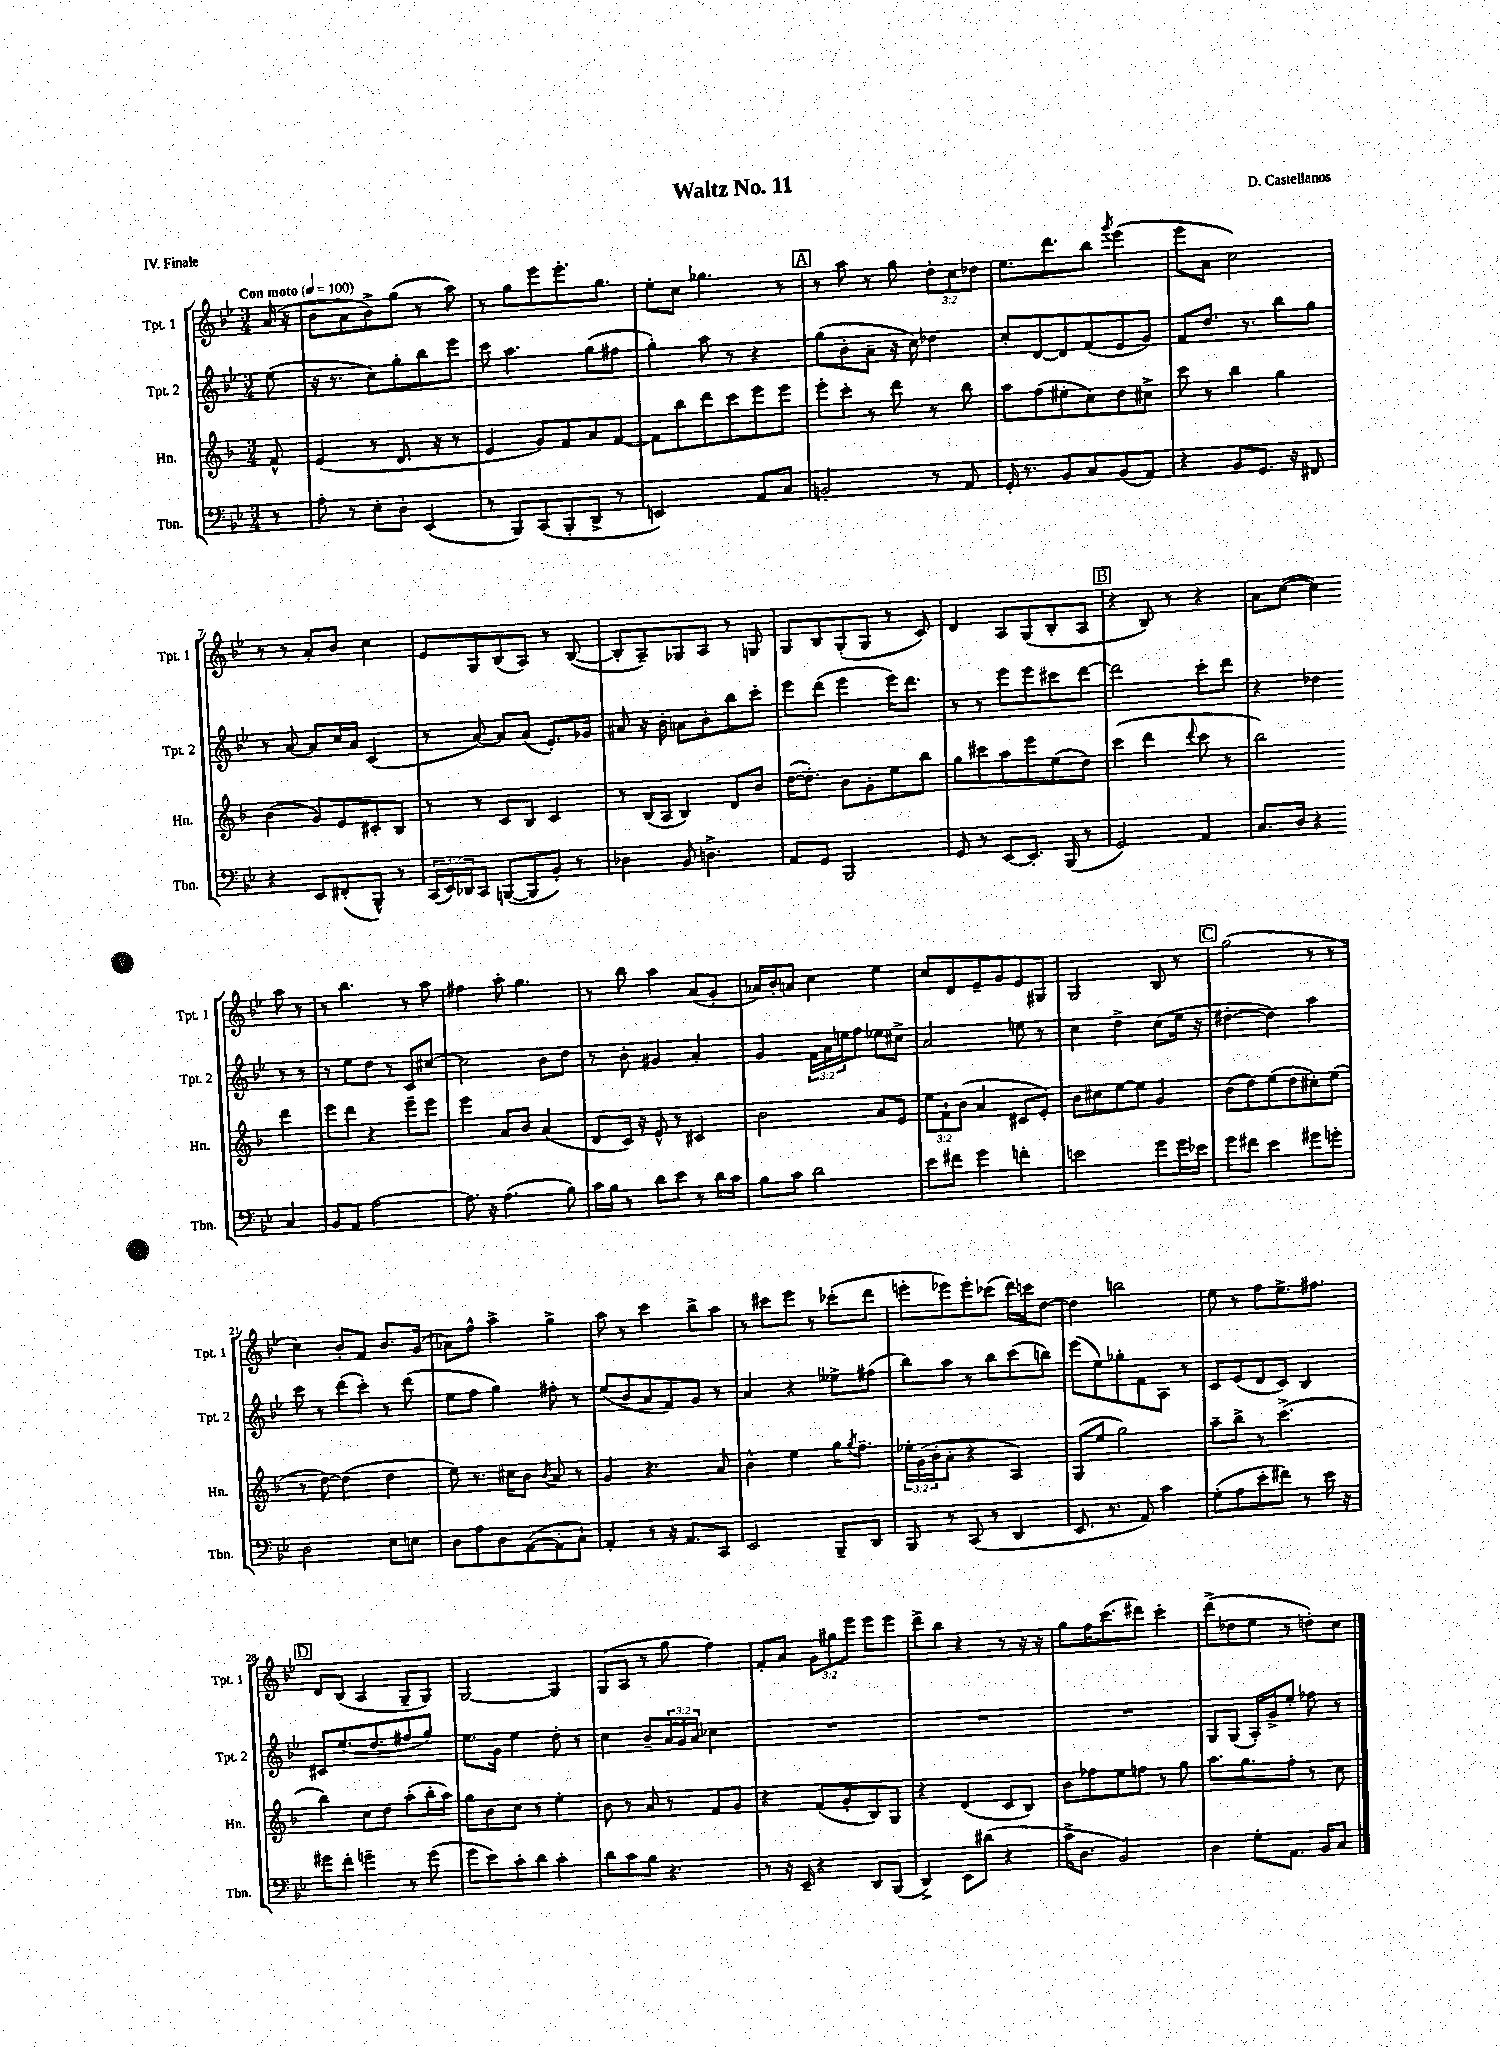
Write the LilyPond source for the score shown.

\header { title = "Waltz No. 11" composer = "D. Castellanos" piece = "IV. Finale" }
<<
\new StaffGroup <<
\new Staff = "s0" \with { instrumentName = "Tpt. 1" shortInstrumentName = "Tpt. 1" } {
    \clef treble \key bes \major \numericTimeSignature \time 3/4 \override Staff.TupletNumber.text = #tuplet-number::calc-fraction-text \partial 8 \tempo "Con moto" 4 = 100
    a'16( r16 |
    bes'8 a'8 bes'8->) g''8( r8 a''8) |
    r8 g''8 ees'''8 ees'''8.-. g''8. |
    ees''8-. c''8 ges''4. r8 |
    \mark \markup { \box "A" } r8 a''8 r8 g''8 \tuplet 3/2 { d''8-. c''8 des''8 } |
    ees''8. d'''8. bes''8 \acciaccatura { g'''8 } ees'''4( |
    ees'''8 a'8 c''2) |
    r8 r8 a'8-. bes'8 c''4 |
    ees'8 g8 bes8( a8) r8 bes8~( |
    bes8-. a8--) ges8 a8 r8 g8 |
    g8 bes8 g8-.( g8 r8 c'8) |
    d'4 a8 g8( bes8-. a8 |
    \mark \markup { \box "B" } r4 bes8) r8 r4 |
    a'8 c''8~( c''4) a''8 r8 |
    r8 bes''4. r8 a''8 |
    fis''4 a''8-. g''4. |
    r8 bes''8 a''4 a'8( g'8-. |
    aes'16) bes'16-. a'8 c''4 ees''4 |
    c''8 d'8 ees'8-- g'8 ees'8 gis8 |
    g2 bes8 r8 |
    \mark \markup { \box "C" } g''2( r8 r8 |
    c''4) bes'8-. f'8 bes'8. g'16( |
    aes'8) f''8-^ a''4-> g''4-> |
    a''8 r8 c'''4 bes''8-> a''8 |
    r8 cis'''8 ees'''8 r8 ces'''8-.( d'''8 |
    e'''8-. ees'''8) ees'''8-. ces'''8( d'''16) c'''16 d''8~ |
    d''4 b''2 |
    ees''8 r8 f''8 ees''8.-> fis''8. |
    \mark \markup { \box "D" } d'8 bes8( a4 g8-- g8) |
    g2~ g4 |
    g8( a8 r8 g''8 f''4) |
    f'8-. a'8 \tuplet 3/2 { g'8 gis''8 ees'''8 } ees'''8 ees'''8 |
    d'''8-> bes''8 r4 r8 r16 r16 |
    g''8 f''16 c'''8.( dis'''8) c'''4-. |
    d'''8->( des''8 ees''8 r8 d''8-.) c''8 \bar "|." |
}
\new Staff = "s1" \with { instrumentName = "Tpt. 2" shortInstrumentName = "Tpt. 2" } {
    \clef treble \key bes \major \numericTimeSignature \time 3/4 \override Staff.TupletNumber.text = #tuplet-number::calc-fraction-text \partial 8
    ees''8( |
    r16 r8. c''8) g''8-. bes''8 ees'''8 |
    c'''8 a''4. g''8( fis''8 |
    g''4-.) a''8 r8 r4 |
    \mark \markup { \box "A" } g''8( bes'8-. a'8-- r16 c''16) des''4 |
    c''8-. d'8~ d'8 f'8( ees'8 g'8) |
    f'8 d''8. r8. bes''8 g''8 |
    r8 a'8~ a'8 c''16 a'16 c'4( |
    r8 a'8~) a'8 a'8( ees'8.-.) ges'16 |
    ais'8 r16 bes'16-. a'8 bes'8-. bes''8 c'''8-. |
    ees'''8 d'''8( ees'''4 ees'''16) d'''8. |
    r8 r8 ees'''8 ees'''8 cis'''8 d'''8~ |
    \mark \markup { \box "B" } d'''2 c'''8-. d'''8 |
    r4 des''4 r8 r8 |
    r8 ees''8 d''8 r8 c'8 cis''8~ |
    cis''2 bes'8 d''8 |
    r8 bes'8-. gis'4 a'4-. |
    g'4 \tuplet 3/2 { f'16 a'16 e''16 } f''8 ees''8 cis''8-> |
    a'2 e''8 r8 |
    c''4 d''4-> c''8( ees''16 r16 |
    \mark \markup { \box "C" } dis''4~-. dis''4) a''4 |
    c'''8 r8 d'''8( c'''8-.) r8 d'''8( |
    ees''8 f''8 g''4) fis''8-. r8 |
    ees''8( bes'8 a'8 f'8) g'8 r8 |
    a'4 r4 eeses''8-> fis''8( |
    bes''8) a''8 r8 bes''8 c'''8( b''8) |
    ees'''8( ees''8) ges''8-. f'8 a8 r8 |
    c'8 ees'8( d'8 c'8) bes4 |
    \mark \markup { \box "D" } cis'8 ees''8.( d''8. fis''8 g''8) |
    ees''8. g'16 ees''4 d''8-. r8 |
    c''4 bes'8-- \tuplet 3/2 { a'16 g'16 a'16 } ces''4 |
    R2. |
    R2. |
    R2. |
    g8 g8( a16-.) g'16-> ees''8-. fes''8 r8 \bar "|." |
}
\new Staff = "s2" \with { instrumentName = "Hn." shortInstrumentName = "Hn." } {
    \clef treble \key f \major \numericTimeSignature \time 3/4 \override Staff.TupletNumber.text = #tuplet-number::calc-fraction-text \partial 8
    f'8-^ |
    e'4( r8 d'8. r16 r8 |
    e'4 g'8) f'8 a'8 f'8~ |
    f'8 bes''8 d'''8 c'''8 e'''8 e'''8 |
    \mark \markup { \box "A" } e'''8-. c'''8-. r8 d'''8 r8 bes''8 |
    a''8 f''8( eis''8-. c''8) d''8 cis''8-> |
    c'''8 r8 bes''4 g''4 |
    bes'4( g'8) e'8 cis'8-. bes8 |
    r8 r8 c'8 bes8 c'4 |
    r8 bes16( a16 bes4) d'8 bes'8 |
    d''16~( d''8.-.) bes'8 g'8-. e''8 bes''8 |
    g''8 cis'''8 a''8 e'''8 e''8( d''8) |
    \mark \markup { \box "B" } c'''4( d'''4 \appoggiatura { d'''8 } c'''8 r8 |
    bes''2) d'''4 |
    e'''8 d'''8 r4 e'''8-- e'''8 |
    e'''4 a'8 bes'8 a'4( |
    d'8 c'16) r16 e'8-^ r8 cis'4 |
    bes'2 a'8 e'8 |
    \tuplet 3/2 { e''8 f'8-! bes'8( } a'4 cis'8 e'8-.) |
    bes'8 cis''8 e''8~ e''8 g'4 |
    \mark \markup { \box "C" } bes'8( d''8) e''8( d''8 cis''8-.) e''8( |
    r8 d''8~) d''4( d''4 |
    e''8) r8. cis''16 bes'8 \acciaccatura { bes'8 } a'8 r8 |
    g'4 r4. a'8 |
    bes'4-^ e''4 g''16 \acciaccatura { g''8 } f''8.-- |
    \tuplet 3/2 { ees''16-. g'16( bes'16-. } a'8-. r4 a4) |
    g8( e''8 g''2) |
    a''8-- bes''8-> r8 c'''4.->( |
    \mark \markup { \box "D" } bes''4) c''8 d''8 a''8-.( bes''16-. a''16) |
    g''8 bes'8 c''8 r8 e''4-. |
    bes'8 r8 a'8 r8 f'8 g'8 |
    r4 f'8( g'8-. bes8) g8 |
    r4 d'4( c'8 bes8) |
    bes'8 fes''8 e''8 f''8 r8 g''8 |
    a''8. g''8. f''8-. r8 c''8 \bar "|." |
}
\new Staff = "s3" \with { instrumentName = "Tbn." shortInstrumentName = "Tbn." } {
    \clef bass \key bes \major \numericTimeSignature \time 3/4 \override Staff.TupletNumber.text = #tuplet-number::calc-fraction-text \partial 8
    r8 |
    a8-. r8 ees8-. d8-. ees,4( |
    r8 bes,,8) c,8( bes,,8-. d,8-> r8 |
    e,2) a,8 c8 |
    \mark \markup { \box "A" } b,2-. r8 a,8 |
    g,16-. r8. bes,8 c8 bes,8( a,8) |
    r4 bes,8 g,8. r16 fis,8 |
    r4 ees,8 fis,8-.( bes,,8-^) r8 |
    \tuplet 3/2 { c,16( ees,16) des,16 } c,8 b,,8~( b,,8 bes,8-.) r8 |
    des4 bes,8 d4.-> |
    a,8 g,8 bes,,2 |
    g,8 r8 ees,8~ ees,8.-. bes,,16( r8 |
    \mark \markup { \box "B" } g,2) a,4 |
    c8. d16 r4 c4 |
    bes,8 a,8 a2~ |
    a8. r16 a4.( bes8) |
    c'16 bes16 r8 d'8 ees'8 r8 d'16 c'16 |
    bes8 c'8 d'2 |
    ees'8 fis'8 g'4 f'4-. |
    e'2 g'8 g'16 ees'16 |
    \mark \markup { \box "C" } g'8 fis'8 ees'4 gis'8 g'8-. |
    d2 ees8 e8 |
    d8 a8 d8 a,8~( a,8-. c8-!) |
    a,4-. r8 r16 a,8. c,8 |
    ees,2 bes,,8-- d,8 |
    bes,,8 r8 c,8( r8 d,4 |
    ees,8. r8. a,8) c'4 |
    g8-.( a8 ees'8-. fis'8) r8 ees'16 r16 |
    \mark \markup { \box "D" } gis'8 f'8-. g'4-- r8 g'8( |
    g'8 ees'8) c'8-. d'8 c'4-. |
    d'8 c'8 bes8 r4. |
    r8 r16 ees,16-- r4 d,8 bes,,8( |
    d,4->) ees,8 dis'8( r4 |
    c'16-> d8. bes,2) |
    d4 g8-. a,8. bes,16 c8 \bar "|." |
}
>>
>>
